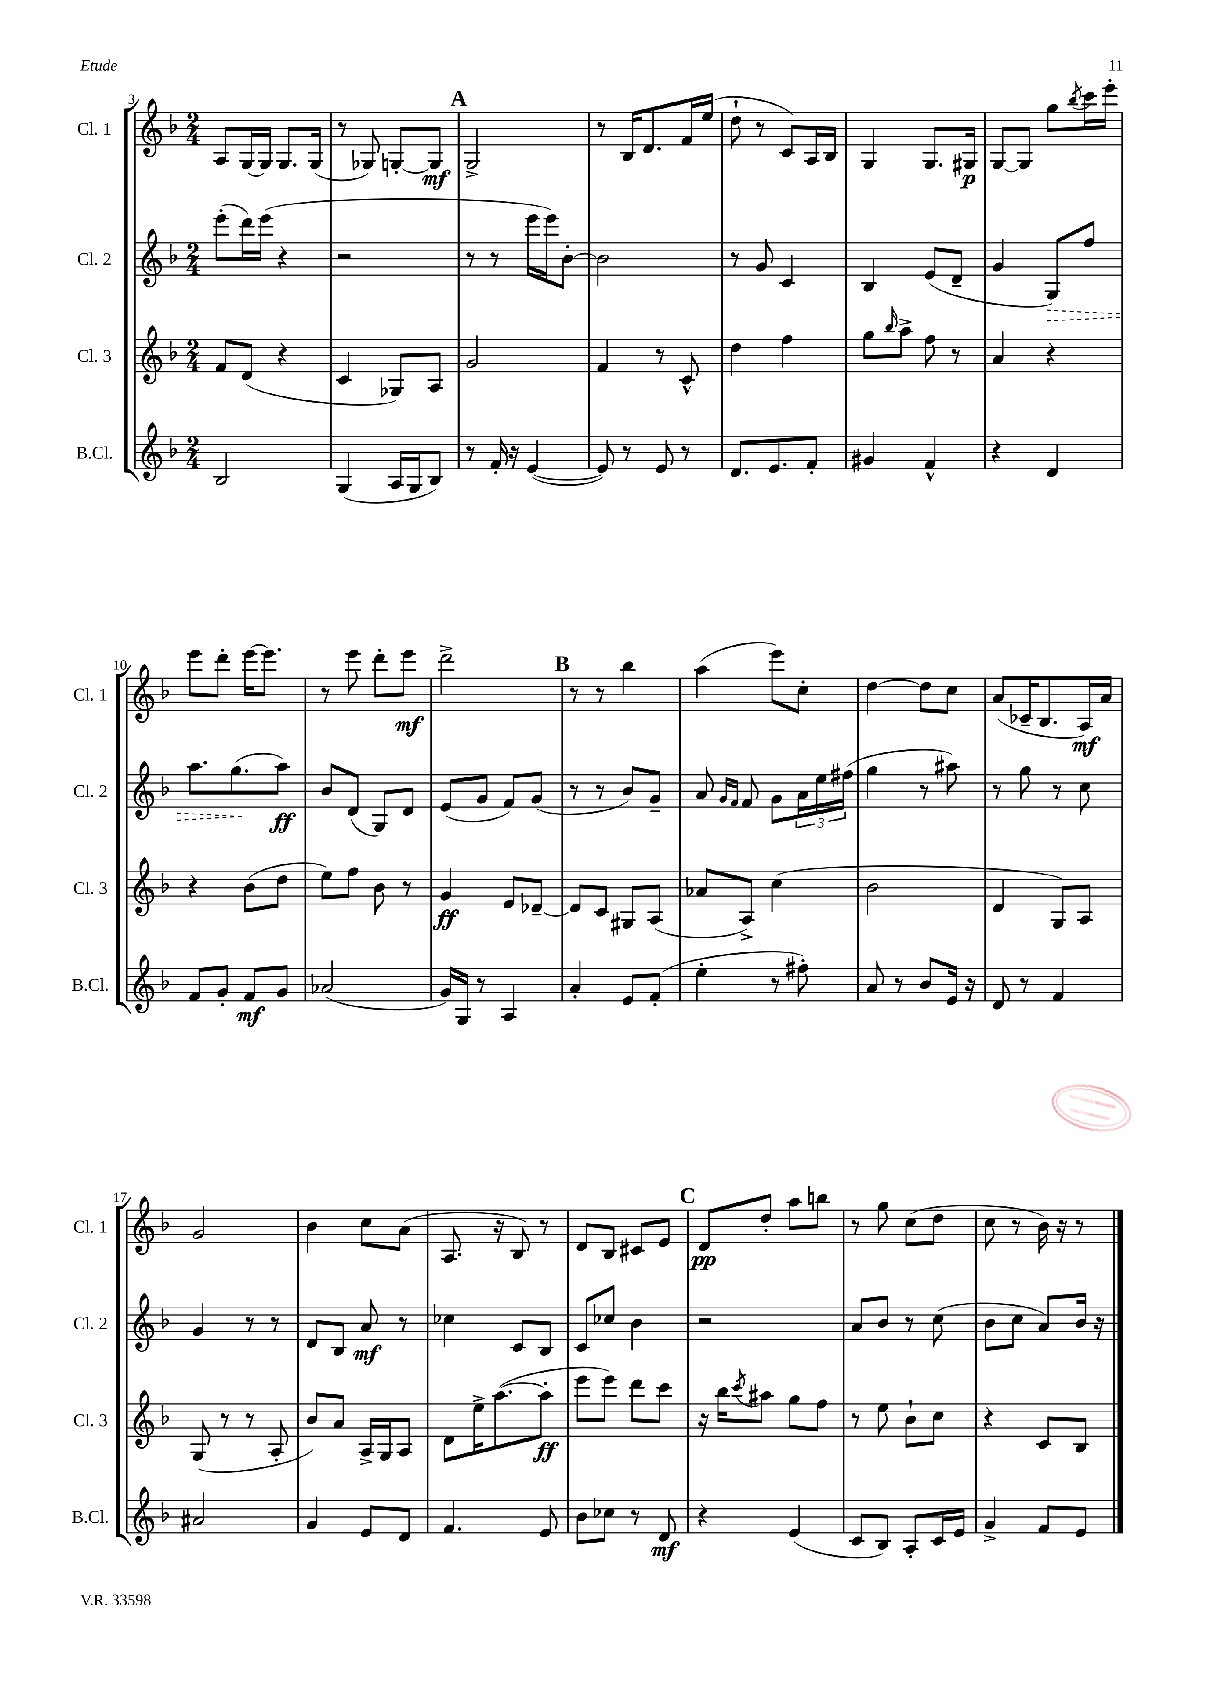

**kern	**kern	**kern	**kern
*staff4	*staff3	*staff2	*staff1
*clefG2	*clefG2	*clefG2	*clefG2
*k[b-]	*k[b-]	*k[b-]	*k[b-]
*M2/4	*M2/4	*M2/4	*M2/4
2B-/	8f/L	(8eee'\L	8A/L
.	(8d/J	16ddd\L)	[16G/L
.	.	(16eee\JJ	16G/]JJ
.	4r	4r	8.G/L
.	.	.	(16G/Jk
=	=	=	=
(4G/	4c/	2r	8r
.	.	.	8G-/)
16A/LL	8G-/L)	.	[8G'/L
16G/J	.	.	.
8B-/J)	8A/J	.	8G/]J
=	=	=	=
8r	2g/	8r	2G^/
16f'/	.	8r	.
16r	.	.	.
([4e/	.	16eee\LL	.
.	.	16eee\J)	.
.	.	[8b-'\J	.
=	=	=	=
8e/])	4f/	2b-\]	8r
8r	.	.	16B-/LK
.	.	.	8.d/
8e/	8r	.	.
8r	8c^^/	.	16f/L
.	.	.	(16ee/JJ
=	=	=	=
8.d/L	4dd\	8r	8dd`\
.	.	8g/	8r
8.e/	.	.	.
.	4ff\	4c/	8c/L)
8f'/J	.	.	16A/L
.	.	.	16B-/JJ
=	=	=	=
4g#/	8gg\L	4B-/	4G/
.	16qqbb-/	.	.
.	8aa^\J	.	.
4f^^/	8ff\	(8e/L	8.G/L
.	8r	8d~/J	.
.	.	.	16G#/Jk
=	=	=	=
4r	4a/	4g/	[8G/L
.	.	.	8G/]J
4d/	4r	8G/L)	8gg\L
.	.	.	8qbb-/
.	.	8ff/J	16ccc\L
.	.	.	16eee'\JJ
=	=	=	=
8f/L	4r	8.aa\L	8eee\L
8g'/J	.	.	8ddd'\J
.	.	(8.gg\	.
8f/L	(8b-\L	.	[16eee\LK
.	.	.	8.eee\]J
8g/J	8dd\J	8aa\J)	.
=	=	=	=
(2a-/	8ee\L)	8b-/L	8r
.	8ff\J	(8d/J	8eee\
.	8b-\	8G/L)	8ddd'\L
.	8r	8d/J	8eee\J
=	=	=	=
16g/LL)	4g/	(8e/L	2ddd^\
16G/JJ	.	.	.
8r	.	8g/J	.
4A/	8e/L	8f/L)	.
.	[8d-~/J	(8g/J	.
=	=	=	=
4a'/	8d-/]L	8r	8r
.	8c/J	8r	8r
8e/L	8G#/L	8b-/L)	4bb-\
(8f'/J	(8A/J	8g~/J	.
=	=	=	=
4ee'\	8a-/L	8a/	(4aa\
.	.	16qqg/LL	.
.	.	16qqf/JJ	.
.	8A^/J)	8f/	.
8r	(4cc\	8g\L	8eee\L)
8ff#'\)	.	24a\L	8cc'\J
.	.	24ee\	.
.	.	(24ff#\JJ	.
=	=	=	=
8a/	2b-\	4gg\	[4dd\
8r	.	.	.
8b-/L	.	8r	8dd\]L
16e/Jk	.	8aa#\)	8cc\J
16r	.	.	.
=	=	=	=
8d/	4d/	8r	(8a/L
8r	.	8gg\	16c-~/K
.	.	.	8.B-/
4f/	8G/L)	8r	.
.	8A/J	8cc\	16A/L)
.	.	.	16a/JJ
=	=	=	=
2a#/	(8G/	4g/	2g/
.	8r	.	.
.	8r	8r	.
.	8A'/	8r	.
=	=	=	=
4g/	8b-/L)	8d/L	4b-\
.	8a/J	8B-/J	.
8e/L	16A^/LL	8a/	8cc\L
.	16G/J	.	.
8d/J	8A/J	8r	(8a\J
=	=	=	=
4.f/	8d\L	4cc-\	8.A/
.	16ee^\K	.	.
.	([8.aa\	.	16r
.	.	8c/L	8B-/)
8e/	8aa'\]J	8B-/J	8r
=	=	=	=
8b-\L	8eee\L	8c/L	8d/L
8cc-\J	8eee\J)	8cc-/J	8B-/J
8r	8ddd\L	4b-\	8c#/L
8d/	8ccc\J	.	8e/J
=	=	=	=
4r	16r	2r	8d/L
.	16bb-\LK	.	.
.	8qccc/	.	.
.	8aa#\J	.	8dd'/J
(4e/	8gg\L	.	8aa\L
.	8ff\J	.	8bb\J
=	=	=	=
8c/L	8r	8a/L	8r
8B-/J)	8ee\	8b-/J	8gg\
8A'/L	8b-`\L	8r	(8cc\L
16c/L	8cc\J	(8cc\	8dd\J
16e/JJ	.	.	.
=	=	=	=
4g^/	4r	8b-\L	8cc\
.	.	8cc\J	8r
8f/L	8c/L	8a/L)	16b-\)
.	.	.	16r
8e/J	8B-/J	16b-/Jk	8r
.	.	16r	.
==	==	==	==
*-	*-	*-	*-
